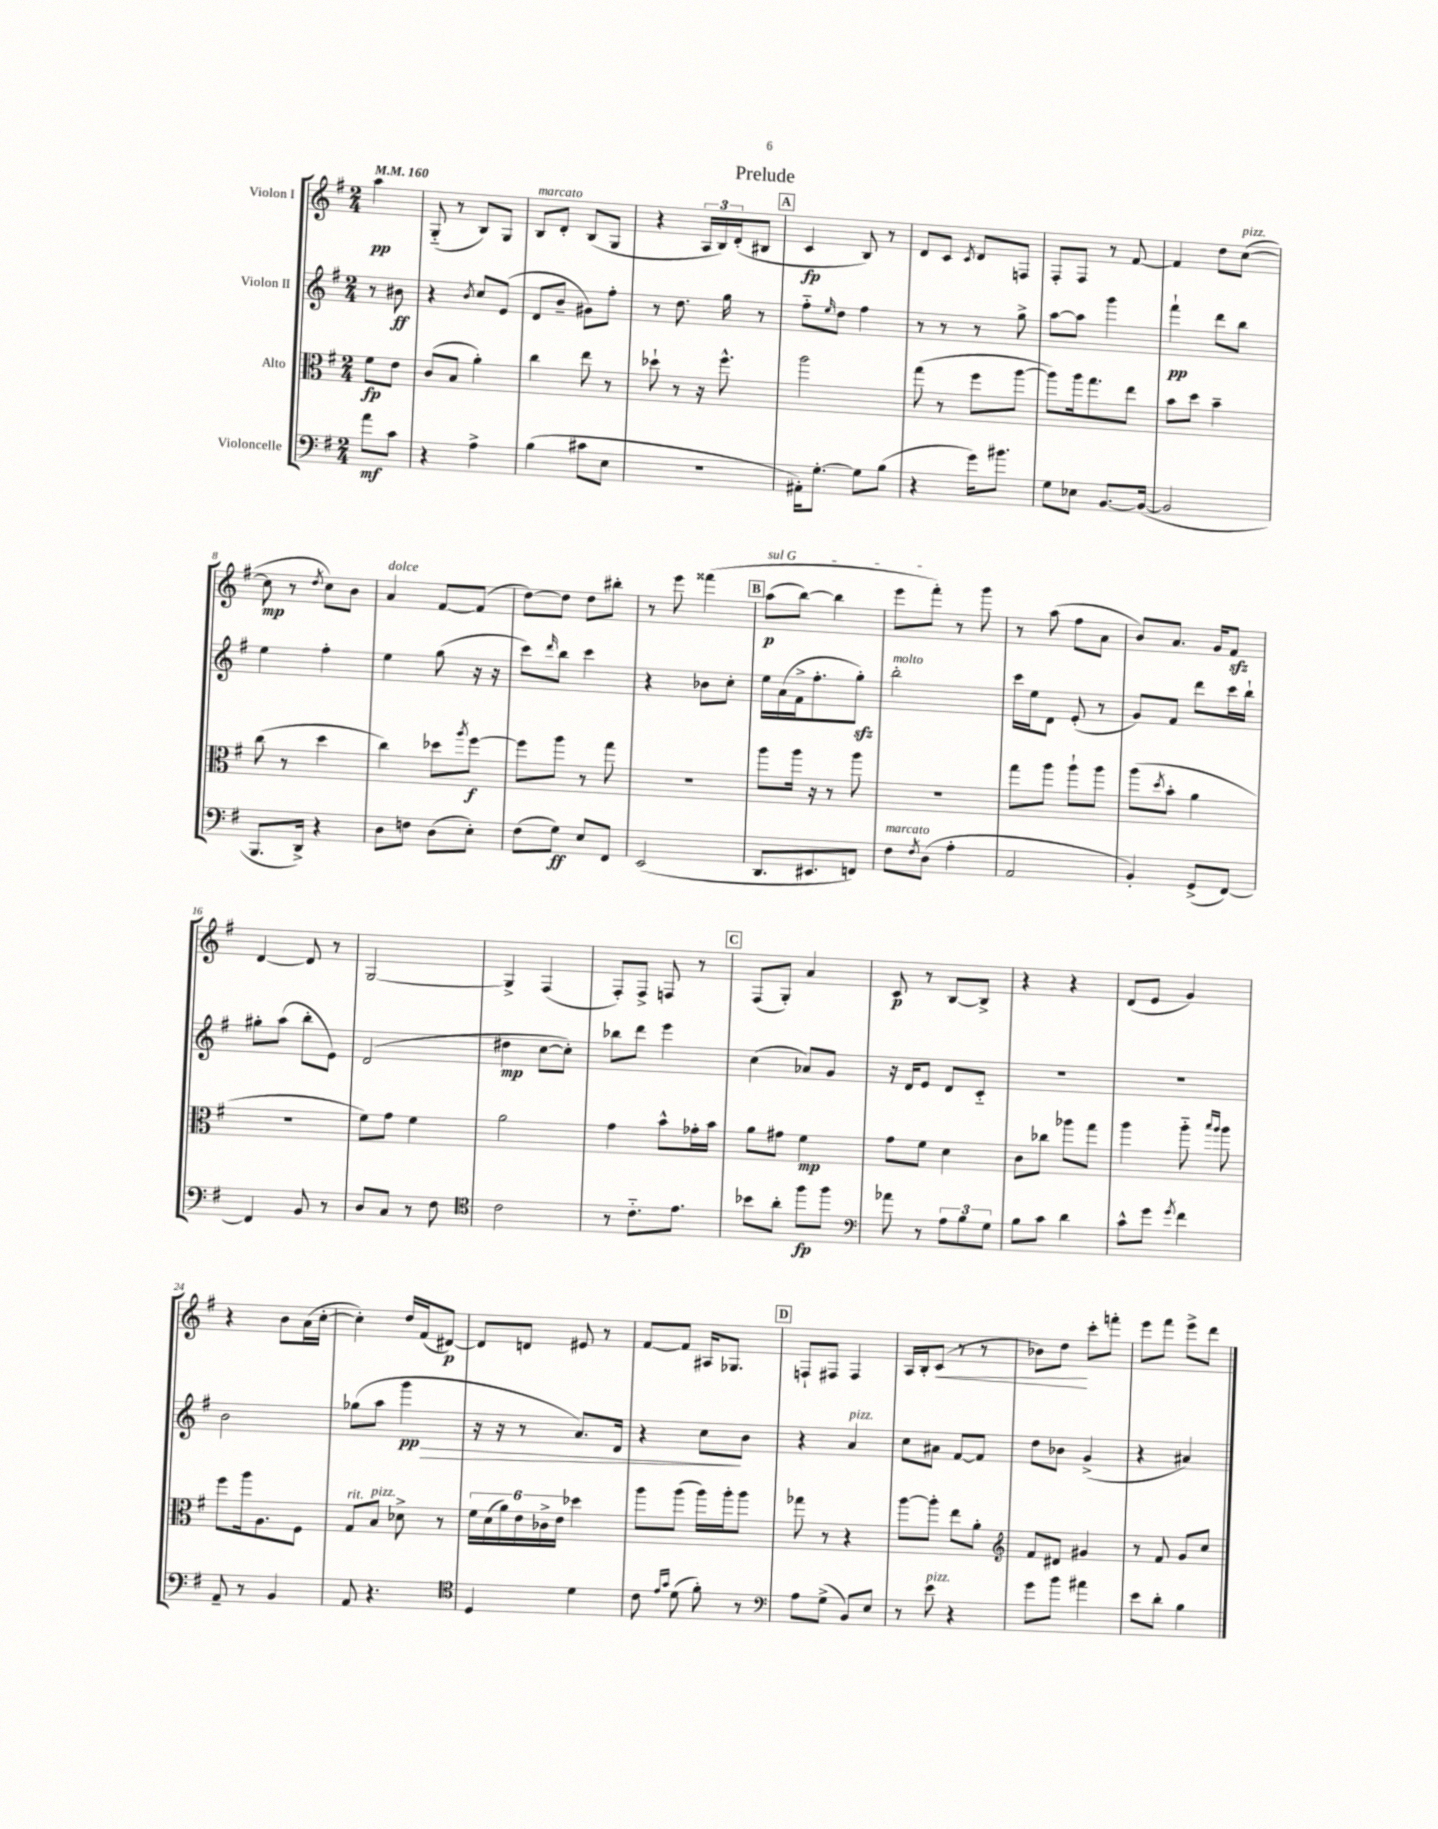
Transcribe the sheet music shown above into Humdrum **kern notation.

**kern	**kern	**kern	**kern
*staff4	*staff3	*staff2	*staff1
*clefF4	*clefC3	*clefG2	*clefG2
*k[f#]	*k[f#]	*k[f#]	*k[f#]
*M2/4	*M2/4	*M2/4	*M2/4
*MM160	*MM160	*MM160	*MM160
8a	8f#	8r	4aa
8c	8e	8b#	.
=	=	=	=
4r	(8c	4r	(8G'~
.	8B	.	8r
.	.	8qb	.
4A^	4a')	8cc	8B)
.	.	(8e	8G
=	=	=	=
(4B	4cc	8d	8B
.	.	8b~	8d'
8c#	8ee	8g#)	(8B
8E	8r	8ff#'	8G
=	=	=	=
2r	8dd-`	8r	4r
.	8r	8.dd	.
.	16r	.	24A
.	.	.	24B)
.	8.ff#^^	16gg	.
.	.	.	(24d'
.	.	8r	8B#
=	=	=	=
16AA#')	2aa	8ff#'~	4c
[8.G'	.	.	.
.	.	16qqee	.
.	.	8dd	.
8G]	.	4ff#	8B)
(8B	.	.	8r
=	=	=	=
4r	(8gg	8r	8d
.	8r	8r	8c
.	.	.	8qc
16g)	8ff#	8r	8d
8.b#	.	.	.
.	[8aa	8gg^	8F
=	=	=	=
8G	8aa])	[8aa	8F#'
8E-	16aa	8aa]	8F#
.	8.gg	.	.
[8.BB	.	4ggg	8r
.	8ee	.	[8f#
(16BB_	.	.	.
=	=	=	=
2BB]	8b	4fff#`	4f#]
.	8dd	.	.
.	4b~	8ddd	8dd
.	.	8bb	([8cc
=	=	=	=
8.BBB	(8cc	4ee	8cc]
.	8r	.	8r
16DD^)	.	.	.
.	.	.	8qdd
4r	4dd	4ff#'	8cc)
.	.	.	8b
=	=	=	=
8D	4cc)	4ee	4a
8F	.	.	.
(8D	8dd-	(8gg	[8f#
.	8qaa	.	.
8E')	[8ff#	16r	(8f#]
.	.	16r	.
=	=	=	=
(8F#	8ff#]	8ccc)	[8dd)
.	.	16qqddd	.
8G)	8aa	8bb	8dd]
8E	8r	4ccc	8dd
8FF#	8gg	.	8bb#'
=	=	=	=
(2EE	2r	4r	8r
.	.	.	8eee
.	.	8b-	&(4fff##
.	.	8cc'	.
=	=	=	=
8.DD	8aa	16ee	(8aa
.	.	(16a	.
.	16aa	16f#^	[8bb)
8.EE#	16r	8.ff#'	.
.	8r	.	4bb]
8FF)	8aa	8gg')	.
=	=	=	=
8F#	2r	2bb'	8eee
8qF#	.	.	.
(8D	.	.	8fff#'&)
4A'	.	.	8r
.	.	.	8ggg
=	=	=	=
2AA	8gg	16ccc	8r
.	.	16ee	.
.	8aa	8d	(8aa
.	8aa`	(8e'	8ff#
.	8aa	8r	8a
=	=	=	=
4BB')	(8aa	8g)	8b)
.	8qdd	.	.
.	8b'	8f#	8.a
(8GG^	4a	8ddd	.
.	.	.	16g
[8FF#)	.	16ccc	8f#
.	.	16bb`	.
=	=	=	=
4FF#]	2r	8gg#'	[4d
.	.	(8aa	.
8BB	.	8bb'	8d]
8r	.	8e)	8r
=	=	=	=
8D	8f#)	(2d	[2G
8C	8g	.	.
8r	4f#	.	.
8F#	.	.	.
=	=	=	=
*clefC4	*	*	*
2c	2a	4dd#	4G^]
.	.	[8cc	(4F#
.	.	8cc'])	.
=	=	=	=
8r	4g	8bb-	8F#')
8.c'~	.	8ddd	8F#^
.	8b^^	4eee	8F
8.e	.	.	.
.	16g-'	.	8r
.	16b	.	.
=	=	=	=
8b-	8a	(4cc	(8F#
8a'	8g#	.	8G')
8ff#	4f#	8a-)	4a
8ff#	.	8g	.
=	=	=	=
*clefF4	*	*	*
8a-	8g	16r	8c
.	.	16d	.
8r	8f#	8e	8r
12A	4d	8d	[8B
12B	.	.	.
.	.	8c'~	8B^]
12G	.	.	.
=	=	=	=
8B	8c	2r	4r
8c	8cc-	.	.
4d	8aa-	.	4r
.	8gg	.	.
=	=	=	=
8c^^	4aa	2r	(8d
8g	.	.	8e
8qg	.	.	.
4f#	8aa'~	.	4g)
.	16qqbb	.	.
.	16qqaa	.	.
.	8aa	.	.
=	=	=	=
8AA~	8ff#	2b	4r
8r	16aa	.	.
.	8.A	.	.
4BB	.	.	8b
.	8F#	.	(16a
.	.	.	[16cc'
=	=	=	=
8AA	8G	(8gg-	4cc'])
4.r	8B	8aa	.
.	8d-^	4ggg	16dd
.	.	.	(16f#
.	8r	.	[8d#)
=	=	=	=
*clefC4	*	*	*
4D	24f#	16r	8d#]
.	(24d	.	.
.	.	16r	.
.	24a)	.	.
.	24e	8r	8d
.	24c-^	.	.
.	24e	.	.
4d	4dd-	8.a)	8e#
.	.	.	8r
.	.	16d	.
=	=	=	=
8c	8aa	4r	[8f#
16qqe	.	.	.
16qqg	.	.	.
(8d	(8aa	.	8f#]
8f#')	16aa)	8cc	16A#
.	16aa'	.	8.G-
8r	8aa	8b	.
=	=	=	=
*clefF4	*	*	*
8A	8gg-	4r	8F`
(8G^	8r	.	8F#
8BB)	4r	4a	4F#
8E	.	.	.
=	=	=	=
8r	[8aa	8cc	16A
.	.	.	16B'
8e	8aa']	8a#	(8c
4r	8ee	[8f#	8r
.	8a'	8f#]	8r
=	=	=	=
*	*clefG2	*	*
8g	8f#	8dd	8b-)
8b	8d#	8b-	8dd
4a#	4g#	(4g^	8ccc'
.	.	.	8fff'
=	=	=	=
8e	8r	4r	8eee
8d'	8f#	.	8fff#
4B	8g	4a#)	8eee^
.	8cc	.	8ddd
==	==	==	==
*-	*-	*-	*-
